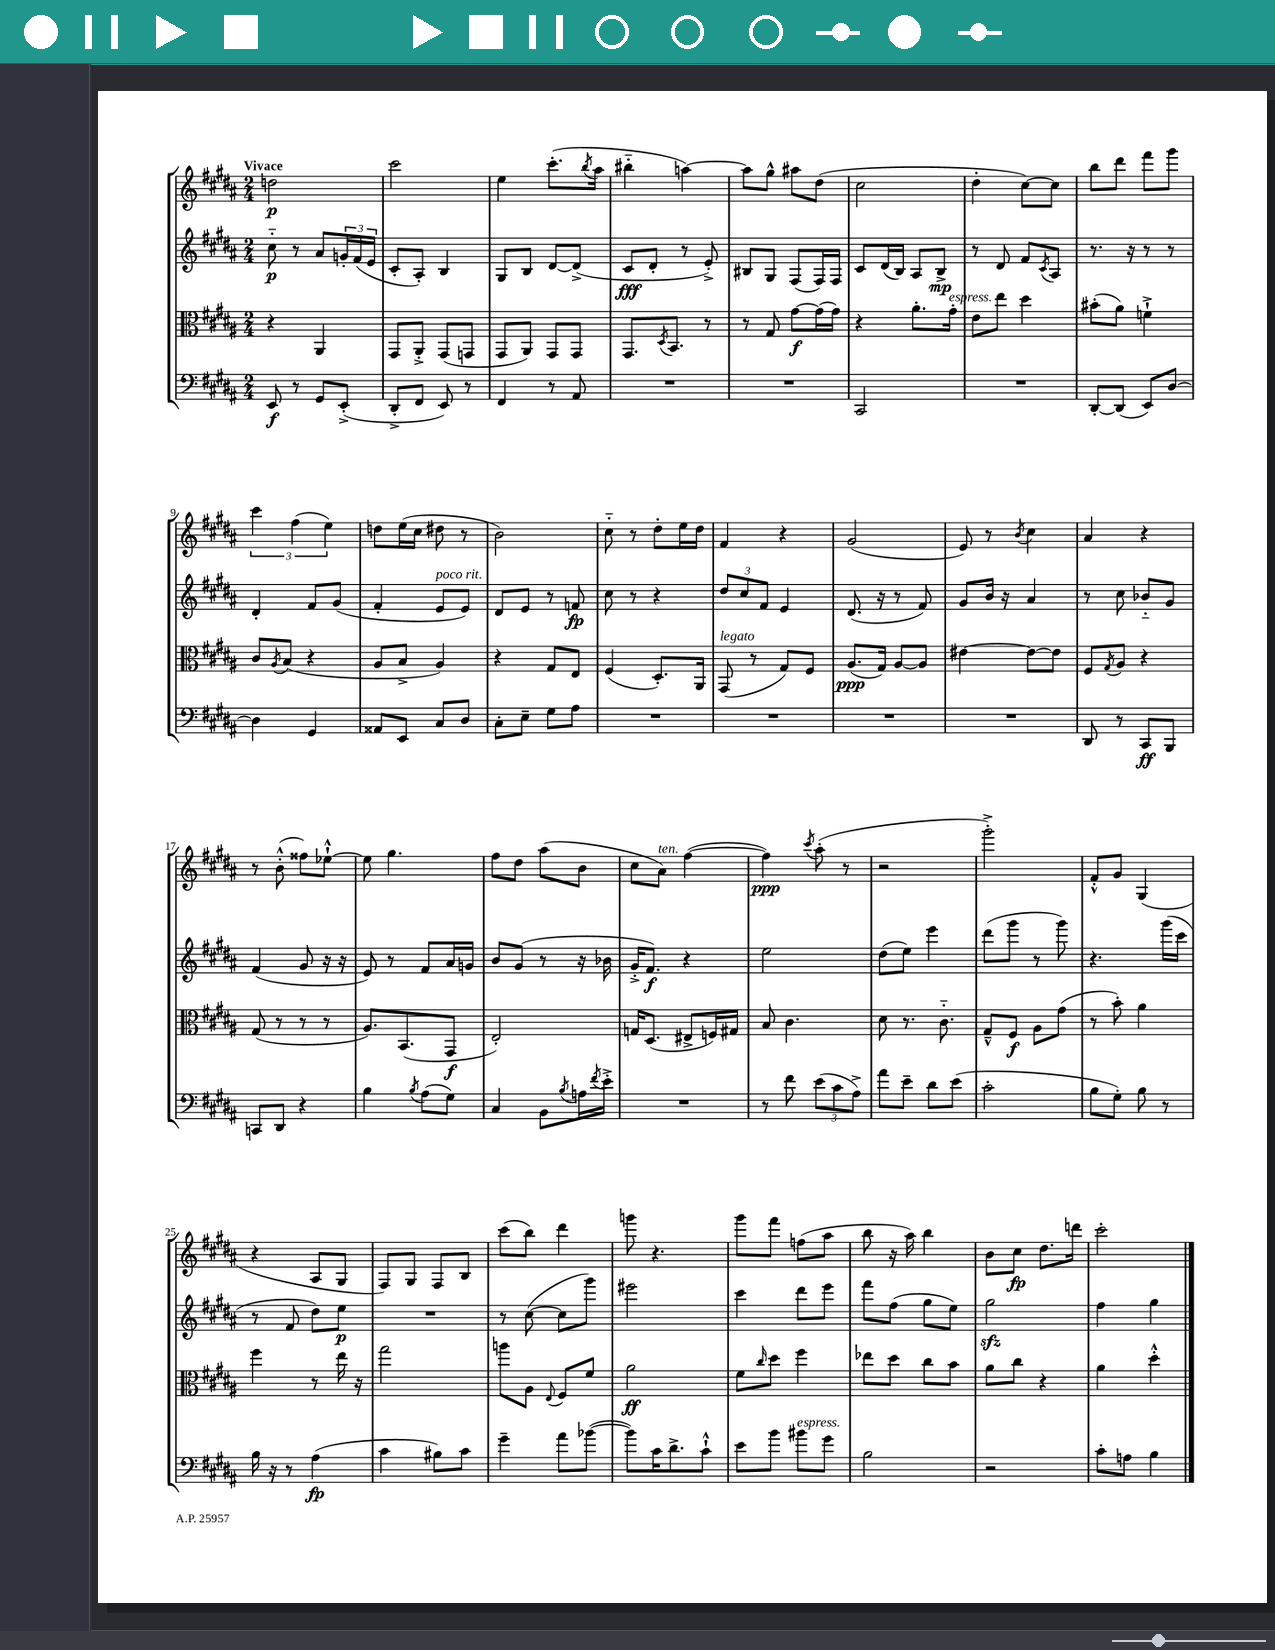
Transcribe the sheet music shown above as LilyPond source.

<<
\new StaffGroup <<
\new Staff = "s0" {
    \clef treble \key b \major \numericTimeSignature \time 2/4 \tempo "Vivace"
    d''2\p |
    cis'''2 |
    e''4 cis'''8.-.( \acciaccatura { b''8 } ais''16 |
    bis''4-_ a''4~) |
    a''8 gis''8-^ ais''8 dis''8( |
    cis''2 |
    dis''4-. cis''8~) cis''8 |
    b''8 dis'''8 fis'''8 gis'''8 |
    \tuplet 3/2 { cis'''4 fis''4( e''4) } |
    d''8 e''16( cis''16 dis''8 r8 |
    b'2) |
    cis''8-_ r8 dis''8-. e''16 dis''16 |
    fis'4 r4 |
    gis'2( |
    e'8) r8 \acciaccatura { b'8 } cis''4 |
    ais'4 r4 |
    r8 b'8-.-^( fisis''8) ees''8~-!-^ |
    ees''8 gis''4. |
    fis''8 dis''8 ais''8( b'8 |
    cis''8 ais'8^\markup { \italic "ten." }) fis''4~( |
    fis''4\ppp) \acciaccatura { cis'''8 } ais''8-.( r8 |
    r2 |
    gis'''2-.->) |
    fis'8-.-^ gis'8 gis4( |
    r4 ais8 gis8 |
    fis8) gis8 fis8 b8 |
    cis'''8( b''8) dis'''4 |
    g'''8 r4. |
    gis'''8 fis'''8 f''8( ais''8 |
    b''8 r16 ais''16) b''4 |
    b'8 cis''8\fp dis''8. d'''16 |
    cis'''2-. \bar "|." |
}
\new Staff = "s1" {
    \clef treble \key b \major \numericTimeSignature \time 2/4
    cis''8-_\p r8 ais'8 \tuplet 3/2 { g'16-. fis'16( e'16 } |
    cis'8-. ais8-.) b4 |
    gis8 b8 dis'8~ dis'8->( |
    cis'8\fff dis'8-. r8 e'8-.->) |
    bis8 gis8 fis8( fis16) fis16 |
    cis'8 dis'16( b16) ais8 b8->\mp |
    r8 dis'8 fis'8 \acciaccatura { cis'8 } ais8 |
    r8. r16 r8 r8 |
    dis'4-. fis'8 gis'8( |
    fis'4-. e'8^\markup { \italic "poco rit." } e'8) |
    dis'8 e'8 r8 f'8\fp |
    cis''8 r8 r4 |
    \tuplet 3/2 { dis''8 cis''8 fis'8 } e'4 |
    dis'8.( r16 r8 fis'8) |
    gis'8 b'16 r16 ais'4 |
    r8 cis''8 bes'8-_ gis'8 |
    fis'4( gis'8 r16 r16 |
    e'8) r8 fis'8 ais'16 g'16 |
    b'8 gis'8( r8 r16 bes'16 |
    gis'16-.-> fis'8.\f) r4 |
    e''2 |
    dis''8( e''8) e'''4 |
    dis'''8( gis'''8 r8 gis'''8) |
    r4. gis'''16( cis'''16 |
    r8 fis'8 dis''8) e''8\p |
    R2 |
    r8 cis''8~( cis''8 gis'''8) |
    eis'''2 |
    cis'''4 dis'''8 e'''8 |
    fis'''8 fis''8( gis''8 e''8) |
    gis''2\sfz |
    fis''4 gis''4 \bar "|." |
}
\new Staff = "s2" {
    \clef alto \key b \major \numericTimeSignature \time 2/4
    r4 ais,4 |
    gis,8 ais,8-.-> gis,8( g,8 |
    gis,8 ais,8) gis,8 gis,8 |
    gis,8. \acciaccatura { dis8 } b,8. r8 |
    r8 gis8 gis'8~\f gis'16( gis'16) |
    r4 ais'8.-. gis'16-.^\markup { \italic "espress." } |
    e'8 e''8 dis''4 |
    bis'8-.( ais'8) f'4-!-> |
    cis'8 \acciaccatura { ais8 } b8( r4 |
    ais8 b8-> ais4) |
    r4 gis8 e8 |
    fis4( dis8.-.) ais,16 |
    gis,8^\markup { \italic "legato" }( r8 gis8) fis8 |
    ais8.\ppp( gis16) ais8~ ais8 |
    eis'4~ eis'8~ eis'8 |
    fis8 \acciaccatura { gis8 } ais8 r4 |
    gis8( r8 r8 r8 |
    ais8.) b,8.( gis,8\f |
    e2-.) |
    g16 dis8.( eis8-> f16) gis16 |
    b8 cis'4. |
    dis'8 r8. cis'8.-_ |
    gis8---^ fis8\f ais8 gis'8( |
    r8 b'8-.) ais'4 |
    fis''4 r8 e''16 r16 |
    gis''2 |
    a''8 ais8 \appoggiatura { e8 } fis8 fis'8 |
    ais'2\ff |
    fis'8 \grace { cis''16 } dis''8 fis''4 |
    ees''8 dis''8 cis''8 b'8 |
    ais'8 cis''8 r4 |
    ais'4 dis''4-.-^ \bar "|." |
}
\new Staff = "s3" {
    \clef bass \key b \major \numericTimeSignature \time 2/4
    e,8\f r8 gis,8 e,8-.->( |
    dis,8-.-> fis,8 e,8) r8 |
    fis,4 r8 ais,8 |
    R2 |
    R2 |
    cis,2 |
    R2 |
    dis,8~-. dis,8( e,8) dis8~ |
    dis4 gis,4 |
    aisis,8 e,8 cis8 dis8 |
    cis8-. e8-- gis8 ais8 |
    R2 |
    R2 |
    R2 |
    R2 |
    dis,8 r8 cis,8\ff b,,8 |
    c,8 dis,8 r4 |
    b4 \acciaccatura { b8 } ais8( gis8) |
    cis4 b,8 \acciaccatura { b8 } a16 \acciaccatura { fis'8 } e'16-.-> |
    R2 |
    r8 fis'8 \tuplet 3/2 { e'8( cis'8 ais8->) } |
    ais'8 e'8-- dis'8 e'8( |
    cis'2-. |
    b8 gis8-.) b8 r8 |
    b16 r16 r8 ais4\fp( |
    cis'4 bis8) cis'8 |
    gis'4-- ais'8 bes'8~( |
    bes'8) cis'16 dis'8.-> cis'8-!-^ |
    e'8 b'8 bis'8^\markup { \italic "espress." } gis'8 |
    b2 |
    r2 |
    cis'8-. a8 b4 \bar "|." |
}
>>
>>
